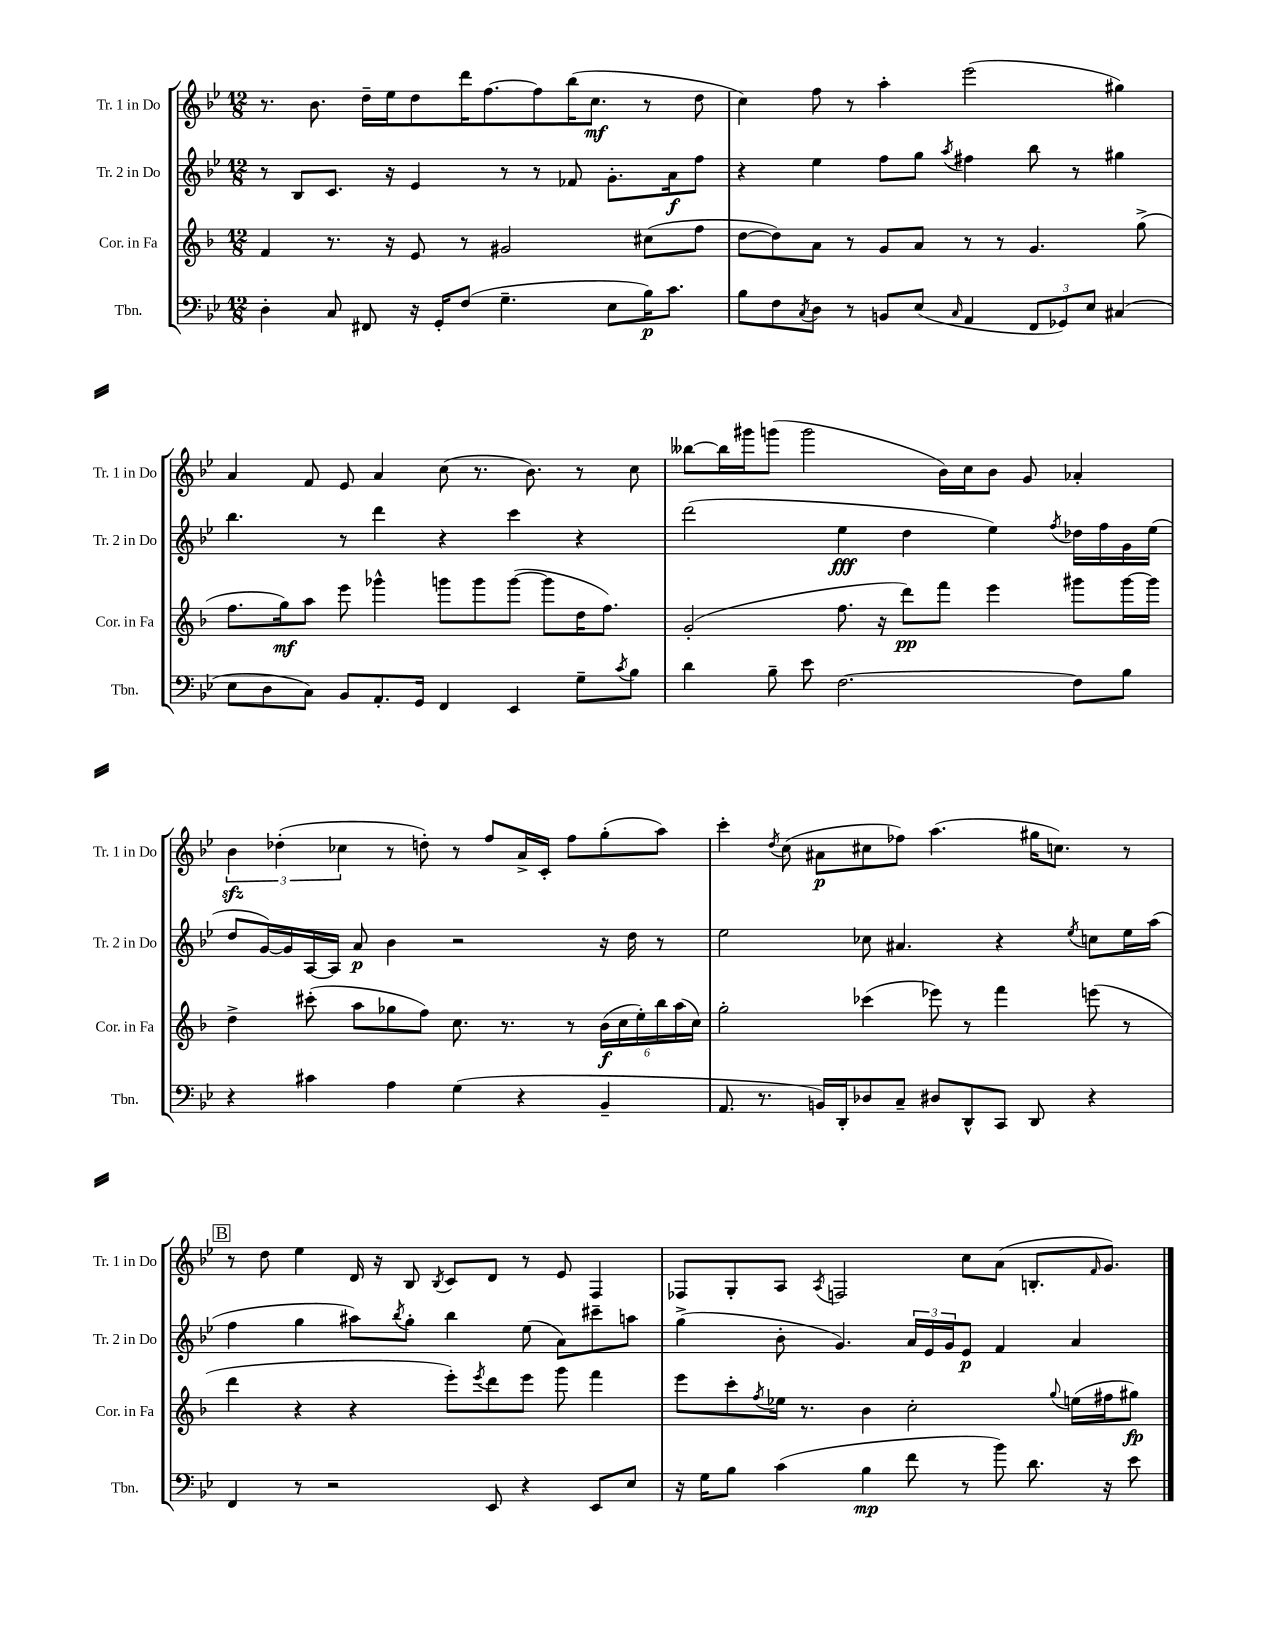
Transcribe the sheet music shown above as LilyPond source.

<<
\new StaffGroup <<
\new Staff = "s0" \with { instrumentName = "Tr. 1 in Do" shortInstrumentName = "Tr. 1 in Do" } {
    \clef treble \key bes \major \numericTimeSignature \time 12/8
    r8. bes'8. d''16-- ees''16 d''8 d'''16 f''8.~ f''8 bes''16( c''8.\mf r8 d''8 |
    c''4) f''8 r8 a''4-. ees'''2( gis''4) |
    a'4 f'8 ees'8 a'4 c''8( r8. bes'8.) r8 c''8 |
    beses''8~ beses''16 gis'''16 g'''8( g'''2 bes'16) c''16 bes'8 g'8 aes'4-. |
    \tuplet 3/2 { bes'4\sfz des''4-.( ces''4 } r8 d''8-.) r8 f''8 a'16-> c'16-. f''8 g''8-.( a''8) |
    c'''4-. \acciaccatura { d''8 } c''8( ais'8\p cis''8 fes''8) a''4.( gis''16 c''8.) r8 |
    \mark \markup { \box "B" } r8 d''8 ees''4 d'16 r16 bes8 \acciaccatura { bes8 } c'8 d'8 r8 ees'8 f4 |
    fes8 g8-. a8 \acciaccatura { a8 } f2 c''8 a'8( b8.-. \grace { f'16 } g'8.) \bar "|." |
}
\new Staff = "s1" \with { instrumentName = "Tr. 2 in Do" shortInstrumentName = "Tr. 2 in Do" } {
    \clef treble \key bes \major \numericTimeSignature \time 12/8
    r8 bes8 c'8. r16 ees'4 r8 r8 fes'8 g'8.-. a'16\f f''8 |
    r4 ees''4 f''8 g''8 \acciaccatura { a''8 } fis''4 bes''8 r8 gis''4 |
    bes''4. r8 d'''4 r4 c'''4 r4 |
    d'''2( ees''4\fff d''4 ees''4) \acciaccatura { f''8 } des''16 f''16 g'16 ees''16( |
    d''8 g'16~) g'16 a16~ a16 a'8\p bes'4 r2 r16 d''16 r8 |
    ees''2 ces''8 ais'4. r4 \acciaccatura { ees''8 } c''8 ees''16 a''16( |
    \mark \markup { \box "B" } f''4 g''4 ais''8) \acciaccatura { bes''8 } g''8-. bes''4 ees''8( a'8) cis'''8-- a''8 |
    g''4->( bes'8-. g'4.) \tuplet 3/2 { a'16 ees'16 g'16 } ees'8\p f'4 a'4 \bar "|." |
}
\new Staff = "s2" \with { instrumentName = "Cor. in Fa" shortInstrumentName = "Cor. in Fa" } {
    \clef treble \key f \major \numericTimeSignature \time 12/8
    f'4 r8. r16 e'8 r8 gis'2 cis''8( f''8 |
    d''8~ d''8) a'8 r8 g'8 a'8 r8 r8 g'4. g''8->( |
    f''8. g''16\mf) a''8 e'''8 ges'''4-^ g'''8 g'''8 g'''8~( g'''8 d''16 f''8.) |
    g'2-.( f''8. r16 d'''8\pp) f'''8 e'''4 gis'''8 gis'''16~ gis'''16 |
    d''4-> cis'''8-.( a''8 ges''8 f''8) c''8. r8. r8 \tuplet 6/4 { bes'16\f( c''16 e''16-.) bes''16 a''16( c''16) } |
    g''2-. ces'''4( ees'''8) r8 f'''4 e'''8( r8 |
    \mark \markup { \box "B" } d'''4 r4 r4 e'''8-.) \acciaccatura { e'''8 } d'''8 e'''8 g'''8 f'''4 |
    e'''8 c'''8-. \acciaccatura { f''8 } ees''16 r8. bes'4 c''2-. \appoggiatura { g''8 } e''16( fis''16 gis''8\fp) \bar "|." |
}
\new Staff = "s3" \with { instrumentName = "Tbn." shortInstrumentName = "Tbn." } {
    \clef bass \key bes \major \numericTimeSignature \time 12/8
    d4-. c8 fis,8 r16 g,16-. f8( g4.-- ees8 bes16\p) c'8. |
    bes8 f8 \acciaccatura { c8 } d8 r8 b,8 ees8( \grace { c16 } a,4 \tuplet 3/2 { f,8 ges,8) ees8 } cis4( |
    ees8 d8 c8) bes,8 a,8.-. g,16 f,4 ees,4 g8-- \acciaccatura { c'8 } bes8 |
    d'4 bes8-- ees'8 f2.~ f8 bes8 |
    r4 cis'4 a4 g4( r4 bes,4-- |
    a,8. r8. b,16) d,16-. des8 c8-- dis8 d,8-^ c,8 d,8 r4 |
    \mark \markup { \box "B" } f,4 r8 r2 ees,8 r4 ees,8 ees8 |
    r16 g16 bes8 c'4( bes4\mp f'8 r8 bes'8) d'8. r16 ees'8 \bar "|." |
}
>>
>>
\layout { \context { \Score \remove "Bar_number_engraver" } }
